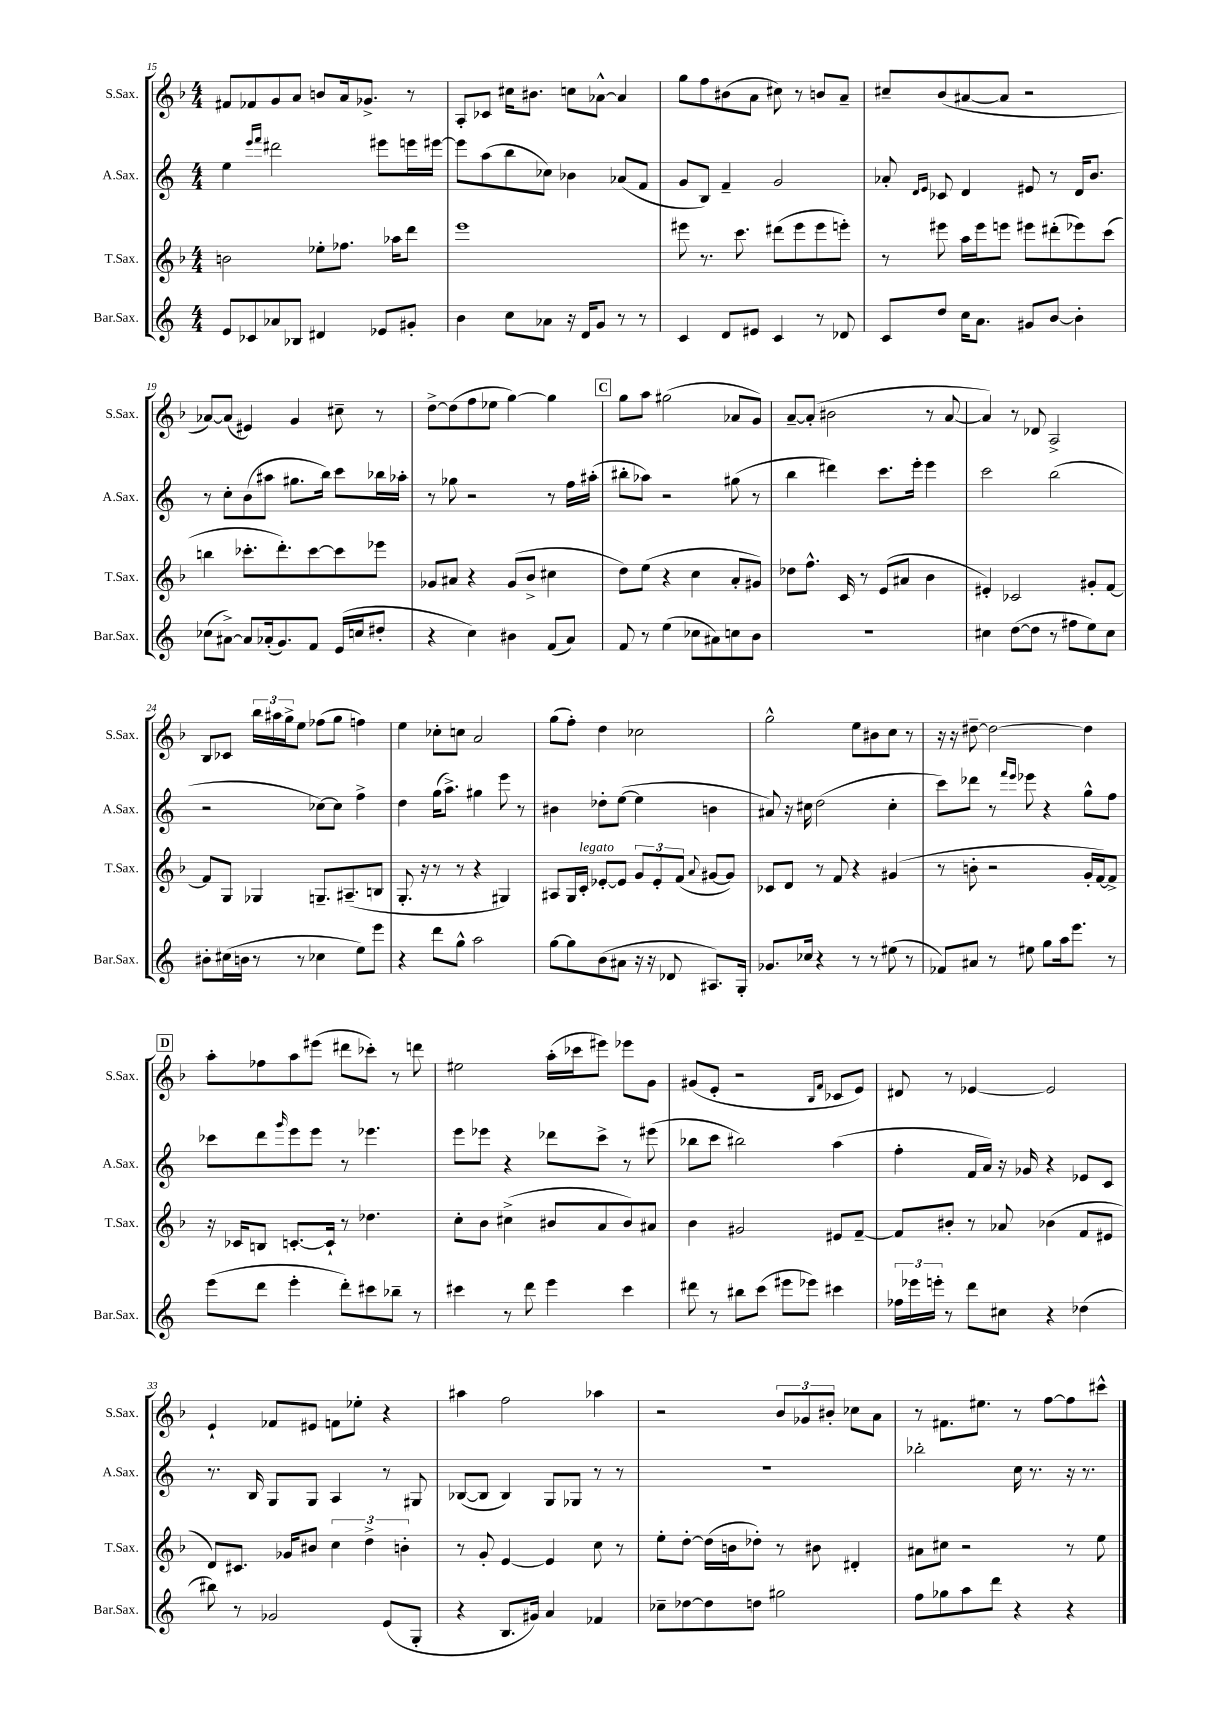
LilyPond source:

<<
\new StaffGroup <<
\new Staff = "s0" \with { instrumentName = "S.Sax." shortInstrumentName = "S.Sax." } {
    \clef treble \key f \major \numericTimeSignature \time 4/4
    fis'8 fes'8 g'8 a'8 b'8 a'16 ges'8.-> r8 |
    a8-. ces'8 cis''16 bis'8. c''8 aes'8~-^ aes'4 |
    g''8 f''8 bis'8( a'8 cis''8) r8 b'8 a'8-- |
    cis''8-- bes'8( ais'8~ ais'8 r2 |
    aes'8~) aes'8( eis'4) g'4 cis''8-- r8 |
    d''8~-> d''8( f''8 ees''8 g''4~) g''4 |
    \mark \markup { \box "C" } g''8 a''8 gis''2( aes'8 g'8) |
    a'8~-- a'8-.( bis'2 r8 a'8~ |
    a'4) r8 des'8 a2-> |
    bes8 ces'8 \tuplet 3/2 { bes''16 ais''16 g''16-> } e''8 fes''8( g''8 f''4) |
    e''4 ces''8-. c''8 a'2 |
    g''8( f''8-.) d''4 ces''2 |
    g''2-^ e''8 bis'8 c''8 r8 |
    r16 r16 dis''8~-- dis''2~ dis''4 |
    \mark \markup { \box "D" } a''8-. fes''8 a''8 eis'''8( dis'''8 ces'''8-.) r8 d'''8 |
    eis''2 a''16-.( ces'''16 eis'''8) ees'''8 g'8 |
    gis'8( e'8-. r2 \grace { bes16 f'16 } ces'8 e'8) |
    dis'8 r8 ees'4~ ees'2 |
    e'4-! fes'8 eis'8 f'8 ees''8-. r4 |
    ais''4 f''2 aes''4 |
    r2 \tuplet 3/2 { bes'8 ges'8 bis'8-. } ces''8 a'8 |
    r8 fis'8. eis''8. r8 f''8~ f''8 cis'''8-^ \bar "|." |
}
\new Staff = "s1" \with { instrumentName = "A.Sax." shortInstrumentName = "A.Sax." } {
    \clef treble \key c \major \numericTimeSignature \time 4/4
    e''4 \grace { e'''16 f'''16 } dis'''2 eis'''8 e'''16 eis'''16~ |
    eis'''8 a''8( b''8 ces''8) bes'4 aes'8( f'8 |
    g'8 b8) f'4-- g'2 |
    aes'8-. \grace { d'16 e'16 } ces'8 d'4 eis'8 r8 d'16 b'8. |
    r8 c''8-. b'8( ais''8 gis''8. b''16) c'''8 bes''16 aes''16-. |
    r8 ges''8 r2 r8 f''16 ais''16-.( |
    \mark \markup { \box "C" } bis''8-. aes''8) r2 gis''8( r8 |
    b''4 dis'''4) c'''8. e'''16-. e'''4 |
    c'''2 b''2( |
    r2 ces''8~) ces''8 f''4-> |
    d''4 g''16( a''8.->) gis''4 e'''8 r8 |
    bis'4 des''8-. e''8~( e''4 b'4 |
    ais'8) r16 cis''16 d''2( cis''4-. |
    c'''8) des'''8 r8 \grace { f'''16 e'''16 } ees'''8 r4 g''8-^ f''8 |
    \mark \markup { \box "D" } ces'''8 d'''8 \grace { g'''16 } e'''8 e'''8 r8 ees'''4. |
    e'''8 ees'''8 r4 des'''8 c'''8-> r8 eis'''8( |
    bes''8 c'''8 bis''2) a''4( |
    f''4-. f'16 a'16) r16 ges'16 r4 ees'8 c'8 |
    r8. b16 g8 g8 a4 r8 gis8 |
    bes8~( bes8 bes4) g8 ges8 r8 r8 |
    R1 |
    bes''2-. c''16 r8. r16 r8. \bar "|." |
}
\new Staff = "s2" \with { instrumentName = "T.Sax." shortInstrumentName = "T.Sax." } {
    \clef treble \key f \major \numericTimeSignature \time 4/4
    b'2 ees''8-. fes''8. aes''16 d'''8 |
    e'''1 |
    eis'''8 r8. c'''8. dis'''8( eis'''8 eis'''8 e'''8-.) |
    r8 eis'''8 a''16 eis'''16 e'''8 eis'''8 dis'''8-.( ees'''8) c'''8( |
    b''4 ces'''8.-. d'''8.-.) ces'''8~ ces'''8 ees'''8 |
    ges'8 ais'8 r4 ges'8( bes'8-> cis''4 |
    \mark \markup { \box "C" } d''8) e''8( r4 c''4 a'8-. gis'8) |
    des''8 f''8.-^ c'16 r8 e'8( ais'8 bes'4 |
    eis'4-.) ces'2 gis'8-. f'8~ |
    f'8 g8 ges4 g8.-- ais8.--( b8 |
    g8.-. r16 r8 r8 r4 gis4) |
    ais8 g16 c'16-.^\markup { \italic "legato" } ees'8~-. ees'8 \tuplet 3/2 { g'8 ees'8-. f'8( } \appoggiatura { a'8 } gis'8~ gis'8) |
    ces'8 d'8 r8 f'8 r4 gis'4( |
    r8 b'8-. r2 g'16-. f'16~) f'8-> |
    \mark \markup { \box "D" } r16 ces'16 b8 c'8.~-. c'16-! r8 des''4. |
    c''8-. bes'8 cis''4->( bis'8 a'8 bis'8) ais'8 |
    bes'4 gis'2 eis'8 f'8~-- |
    f'8 bis'8-. r8 aes'8 bes'4( f'8 eis'8 |
    d'8) cis'8. ges'16 bis'8 \tuplet 3/2 { c''4 d''4-> b'4-. } |
    r8 g'8-. e'4~ e'4 c''8 r8 |
    e''8-. d''8~-. d''16( b'16 des''8-.) r8 bis'8 dis'4-. |
    ais'8 cis''8 r2 r8 e''8 \bar "|." |
}
\new Staff = "s3" \with { instrumentName = "Bar.Sax." shortInstrumentName = "Bar.Sax." } {
    \clef treble \key c \major \numericTimeSignature \time 4/4
    e'8 ces'8 aes'8 bes8 dis'4 ees'8 gis'8-. |
    b'4 c''8 aes'8 r16 d'16 g'8 r8 r8 |
    c'4 d'8 eis'8 c'4 r8 des'8 |
    c'8 d''8 c''16 a'8. gis'8 b'8~ b'4-. |
    ces''8( ais'8~->) ais'8 aes'16-.( g'8.) f'8 e'16( c''16 dis''8-. |
    r4 c''4) bis'4 f'8( a'8) |
    \mark \markup { \box "C" } f'8 r8 e''4( ces''8 ais'8) c''8 b'8 |
    R1 |
    cis''4 d''8~( d''8 r8 fis''8 e''8) cis''8 |
    bis'8-. cis''16( b'16 r8 r8 ces''4 e''8) e'''8 |
    r4 d'''8 g''8-^ a''2 |
    g''8~ g''8 b'8( ais'8 r16 r16 des'8 ais8.) g16-. |
    ges'8. ces''16 r4 r8 r8 eis''8( r8 |
    fes'8) ais'8 r8 eis''8 g''8 a''16 e'''8. r8 |
    \mark \markup { \box "D" } e'''8( d'''8 e'''4-. d'''8-.) cis'''8 bes''8-- r8 |
    cis'''4 r8 d'''8 e'''4 cis'''4 |
    dis'''8 r8 bis''8 c'''8( eis'''8 ees'''8) cis'''4 |
    \tuplet 3/2 { fes''16 ees'''16 e'''16-. } r8 d'''8 cis''8 r4 des''4( |
    bis''8) r8 ges'2 e'8( g8-. |
    r4 b8. gis'16) a'4 fes'4 |
    ces''8-- des''8~ des''8 d''8 gis''2 |
    f''8 ges''8 a''8 d'''8 r4 r4 \bar "|." |
}
>>
>>
\layout { \context { \Score currentBarNumber = #15 } }
